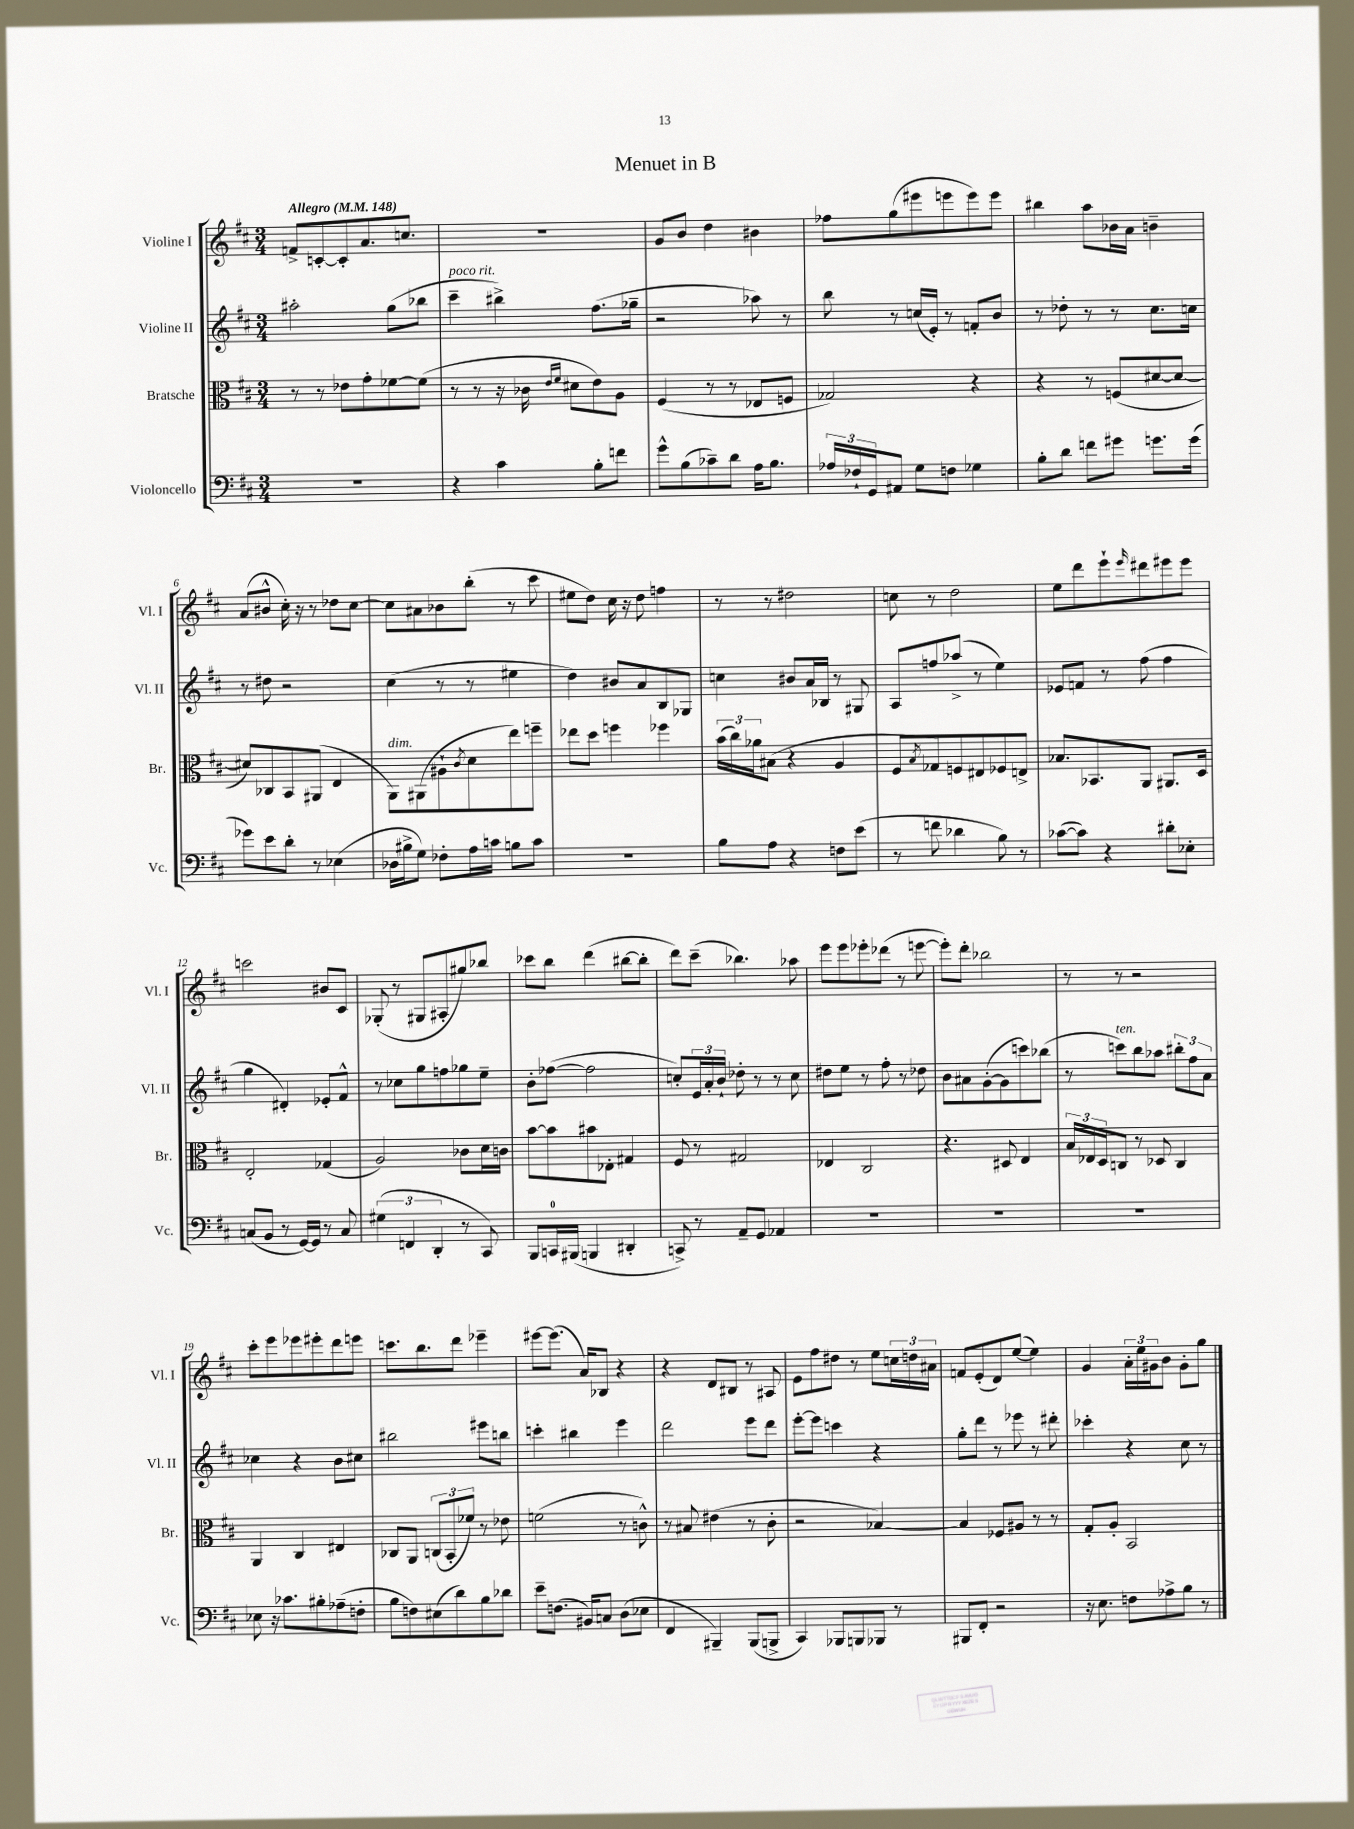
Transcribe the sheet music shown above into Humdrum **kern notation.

**kern	**kern	**kern	**kern
*staff4	*staff3	*staff2	*staff1
*clefF4	*clefC3	*clefG2	*clefG2
*k[f#c#]	*k[f#c#]	*k[f#c#]	*k[f#c#]
*M3/4	*M3/4	*M3/4	*M3/4
*MM148	*MM148	*MM148	*MM148
2.r	8r	2aa#'\	8f^/L
.	8r	.	[8c'/
.	8e-\L	.	8c'/]
.	8g'\	.	8.a/
.	[8f-\	(8gg\L	.
.	.	.	8.cc/J
.	(8f-\]J	8bb-\J	.
=	=	=	=
4r	8r	4ccc#~\	2.r
.	8r	.	.
4c#\	16r	4bb#^\)	.
.	16c-\	.	.
.	16qqe/LL	.	.
.	16qqf#/JJ	.	.
.	8d#\L	.	.
8B'\L	8e\)	(8.ff#\L	.
8f\J	8A\J	.	.
.	.	16gg-~\Jk	.
=	=	=	=
8g^^\L	(4F#/	2r	8g/L
(8B\	.	.	8b/J
8c-~\)	8r	.	4dd\
8d\J	8r	.	.
16A\LK	8E-/L	8aa-\)	4b#\
8.B\J	.	.	.
.	8F/J	8r	.
=	=	=	=
24A-/LL	2G-/)	8bb\	8ff-\L
24F-`/	.	.	.
24GG/J	.	.	.
8AA#/J	.	8r	(8gg\
8G\L	.	(16cc/LL	8eee#\
.	.	16e'/JJ)	.
8F\J	.	8r	8eee\
4G-\	4r	8f'/L	8eee\)
.	.	8b/J	8eee\J
=	=	=	=
8B'\L	4r	8r	4bb#\
8d\J	.	8dd-'\	.
8f\L	8r	8r	8aa\L
8g#\J	(8F/L	8r	16b-\L
.	.	.	16a\JJ
8.g\L	[8d#/	8.cc#\L	4b~\
.	8d#/_J	.	.
(16g\Jk	.	16cc\Jk	.
=	=	=	=
8g-\L)	8d#/]L)	8r	(8a/L
8e\	8C-/	8dd#\	8b#^^/J
8d'\J	8BB/	2r	16cc#'\)
.	.	.	16r
8r	(8AA#/J	.	8r
(4E-\	4E/	.	8dd-\L
.	.	.	[8cc#\J
=	=	=	=
16D-\LL	8AA\L)	(4cc#\	8cc#\]L
16B#^\J	.	.	.
8G\J)	(8AA#\	.	8a#\
8F-'\L	8A#`\	8r	8b-\
.	8qc#/	.	.
16A\L	8d\	8r	(8bb'\J
16c\JJ	.	.	.
8B\L	8ee\)	4ee#\	8r
8c\J	8ff~\J	.	8ccc#\
=	=	=	=
2.r	8ee-\L	4dd\)	8ee#\L
.	8dd\J	.	8dd\J)
.	4ff\	8b#/L	16cc#\
.	.	.	16r
.	.	8a/	8dd\
.	4ff-\	8B/	4ff\
.	.	8G-/J	.
=	=	=	=
8B\L	(24b\LL	4cc\	8r
.	24cc#\)	.	.
.	24a-\J	.	.
8A\J	(8B#\J	.	8r
4r	4r	8b#/L	2dd#\
.	.	16a/L	.
.	.	16B-/JJ	.
8F\L	4A/	8r	.
(8e\J	.	8G#/	.
=	=	=	=
8r	8F#/L	8A/L	8cc\
.	8qB/	.	.
8f\	8G-/)	8ff/	8r
4d-\	8F/	(8aa-^/J	2dd\
.	8E#/	8r	.
8B\)	8F-/	4ee\)	.
8r	8E^/J	.	.
=	=	=	=
([8c-\L	8.B-/L	8e-/L	8ee\L
8c-\]J)	.	8f/J	8ddd\
.	8.BB-/	.	.
4r	.	8r	8eee`\
.	.	.	16qqeee/
.	8AA/J	(8ff#\	8ddd#\
8d#'\L	8.AA#/L	4ff#\	8eee#\
8E-'\J	.	.	8eee#\J
.	16D/Jk	.	.
=	=	=	=
(8C/L	2E'/	4gg\	2ccc\
8BB/J	.	.	.
8r	.	4d#'/)	.
[16GG/LL)	.	.	.
16GG/]JJ	.	.	.
8r	(4G-/	8e-'/L	8b#/L
8C/	.	8f#^^/J	8c#/J
=	=	=	=
(6G#\	2A/)	8r	(8G-'/
.	.	8cc-\L	8r
6FF/	.	.	.
.	.	8gg\	8G#/L
6DD'/	.	.	.
.	.	8ff\	8A#'/
8r	8c-\L	8gg-\	8gg#/)
8CC#/)	16d\L	8ee~\J	8bb-/J
.	16c\JJ	.	.
=	=	=	=
8BBB/L	[8b\L	8b'\L	8ccc-\L
16CC/L	8b\]	([8ff-\J	8bb\J
(16BBB#/JJ	.	.	.
4BBB/	8b#\	2ff-\]	(4ddd\
.	8E-'\J	.	.
4DD#'/	4G#/	.	[8bb#\L
.	.	.	8bb#'\]J
=	=	=	=
8CC^/)	8F#/	8cc'/L)	8ddd\L)
8r	8r	24e/L	(8ccc#~\J
.	.	24a'/	.
.	.	24b`/JJ	.
8AA~/L	2G#/	8dd-'\	4.bb-\)
8GG/J	.	8r	.
4AA-/	.	8r	.
.	.	8cc\	8aa-\
=	=	=	=
2.r	4E-/	8dd#\L	8eee\L
.	.	8ee\J	8eee\
.	2C#/	8r	8eee-'\
.	.	8ff#'\	(8ddd-\J
.	.	8r	8r
.	.	8dd-\	[8eee\
=	=	=	=
2.r	4.r	8b\L	8eee'\]L)
.	.	8a#\	8ddd'\J
.	.	([8g'\	2bb-\
.	8D#/	8g\]	.
.	4E/	8ccc\)	.
.	.	(8bb-\J	.
=	=	=	=
2.r	24B/LL	8r	8r
.	24E-/	.	.
.	24D/J	.	.
.	8C/J	8ccc\L)	8r
.	8r	8bb\	2r
.	8D-/	8aa-\J	.
.	4C/	12bb#'\L	.
.	.	12ff#\	.
.	.	12a\J	.
=	=	=	=
8E-\	4AA/	4cc-\	8ccc#'\L
16r	.	.	8eee\
8.c-\L	.	.	.
.	4C#/	4r	8eee-\
8B#'\	.	.	8eee#'\
(8A-~\	4E#/	8b\L	8ddd\
8F'\J	.	8cc#\J	8eee\J
=	=	=	=
8B\L	8C-/L	2bb#\	8.ccc\L
8F\)	8AA/J	.	.
.	.	.	8.bb\
(8E#\	(12C/L	.	.
.	12BB'/	.	.
8d\)	.	.	8ddd\J
.	12f-/J)	.	.
8B\	8r	8eee#\L	4eee-~\
8d-\J	8e-\	8bb\J	.
=	=	=	=
8e~\L	(2f\	4ccc'\	[8eee#\L
(8.F\J	.	.	(8.eee#\]J
.	.	4bb#\	.
16BB#/LK)	.	.	16a/LK)
8C/J	.	.	8B-/J
(8D\L	8r	4eee\	4r
8E-\J	8c^^\)	.	.
=	=	=	=
4FF#/	8r	2ddd\	4r
.	8B#/	.	.
4BBB#~/)	(4e#\	.	8d/L
.	.	.	8B#/J
(8BBB#/L	8r	8eee\L	8r
8BBB^/J	8c#'\	8ddd\J	8A#/
=	=	=	=
4CC#/)	2r	[8eee'\L	8e\L
.	.	8eee\]J	8ff#\
8BBB-/L	.	4ccc\	8dd#\J
8BBB/	.	.	8r
8BBB-/J	[4B-/)	4r	8ee\L
8r	.	.	24cc\L
.	.	.	24dd\
.	.	.	24a#\JJ
=	=	=	=
8BBB#/L	4B-/]	8gg'\L	8f/L
8FF#'/J	.	8ddd\J	(8e'/
2r	8F-/L	8r	8d/)
.	8A#/J	8eee-\	([8ee/J
.	8r	8r	4ee\])
.	8r	8ddd#'\	.
=	=	=	=
16r	8G'/L	4ccc-'\	4g/
8.E\	.	.	.
.	8A'/J	.	.
8F\L	2BB/	4r	24a'\LL
.	.	.	24ee\
.	.	.	24g#\J
8A-^\	.	.	8b\J
8B\J	.	8cc#\	8g#'\L
8r	.	8r	8gg\J
==	==	==	==
*-	*-	*-	*-
